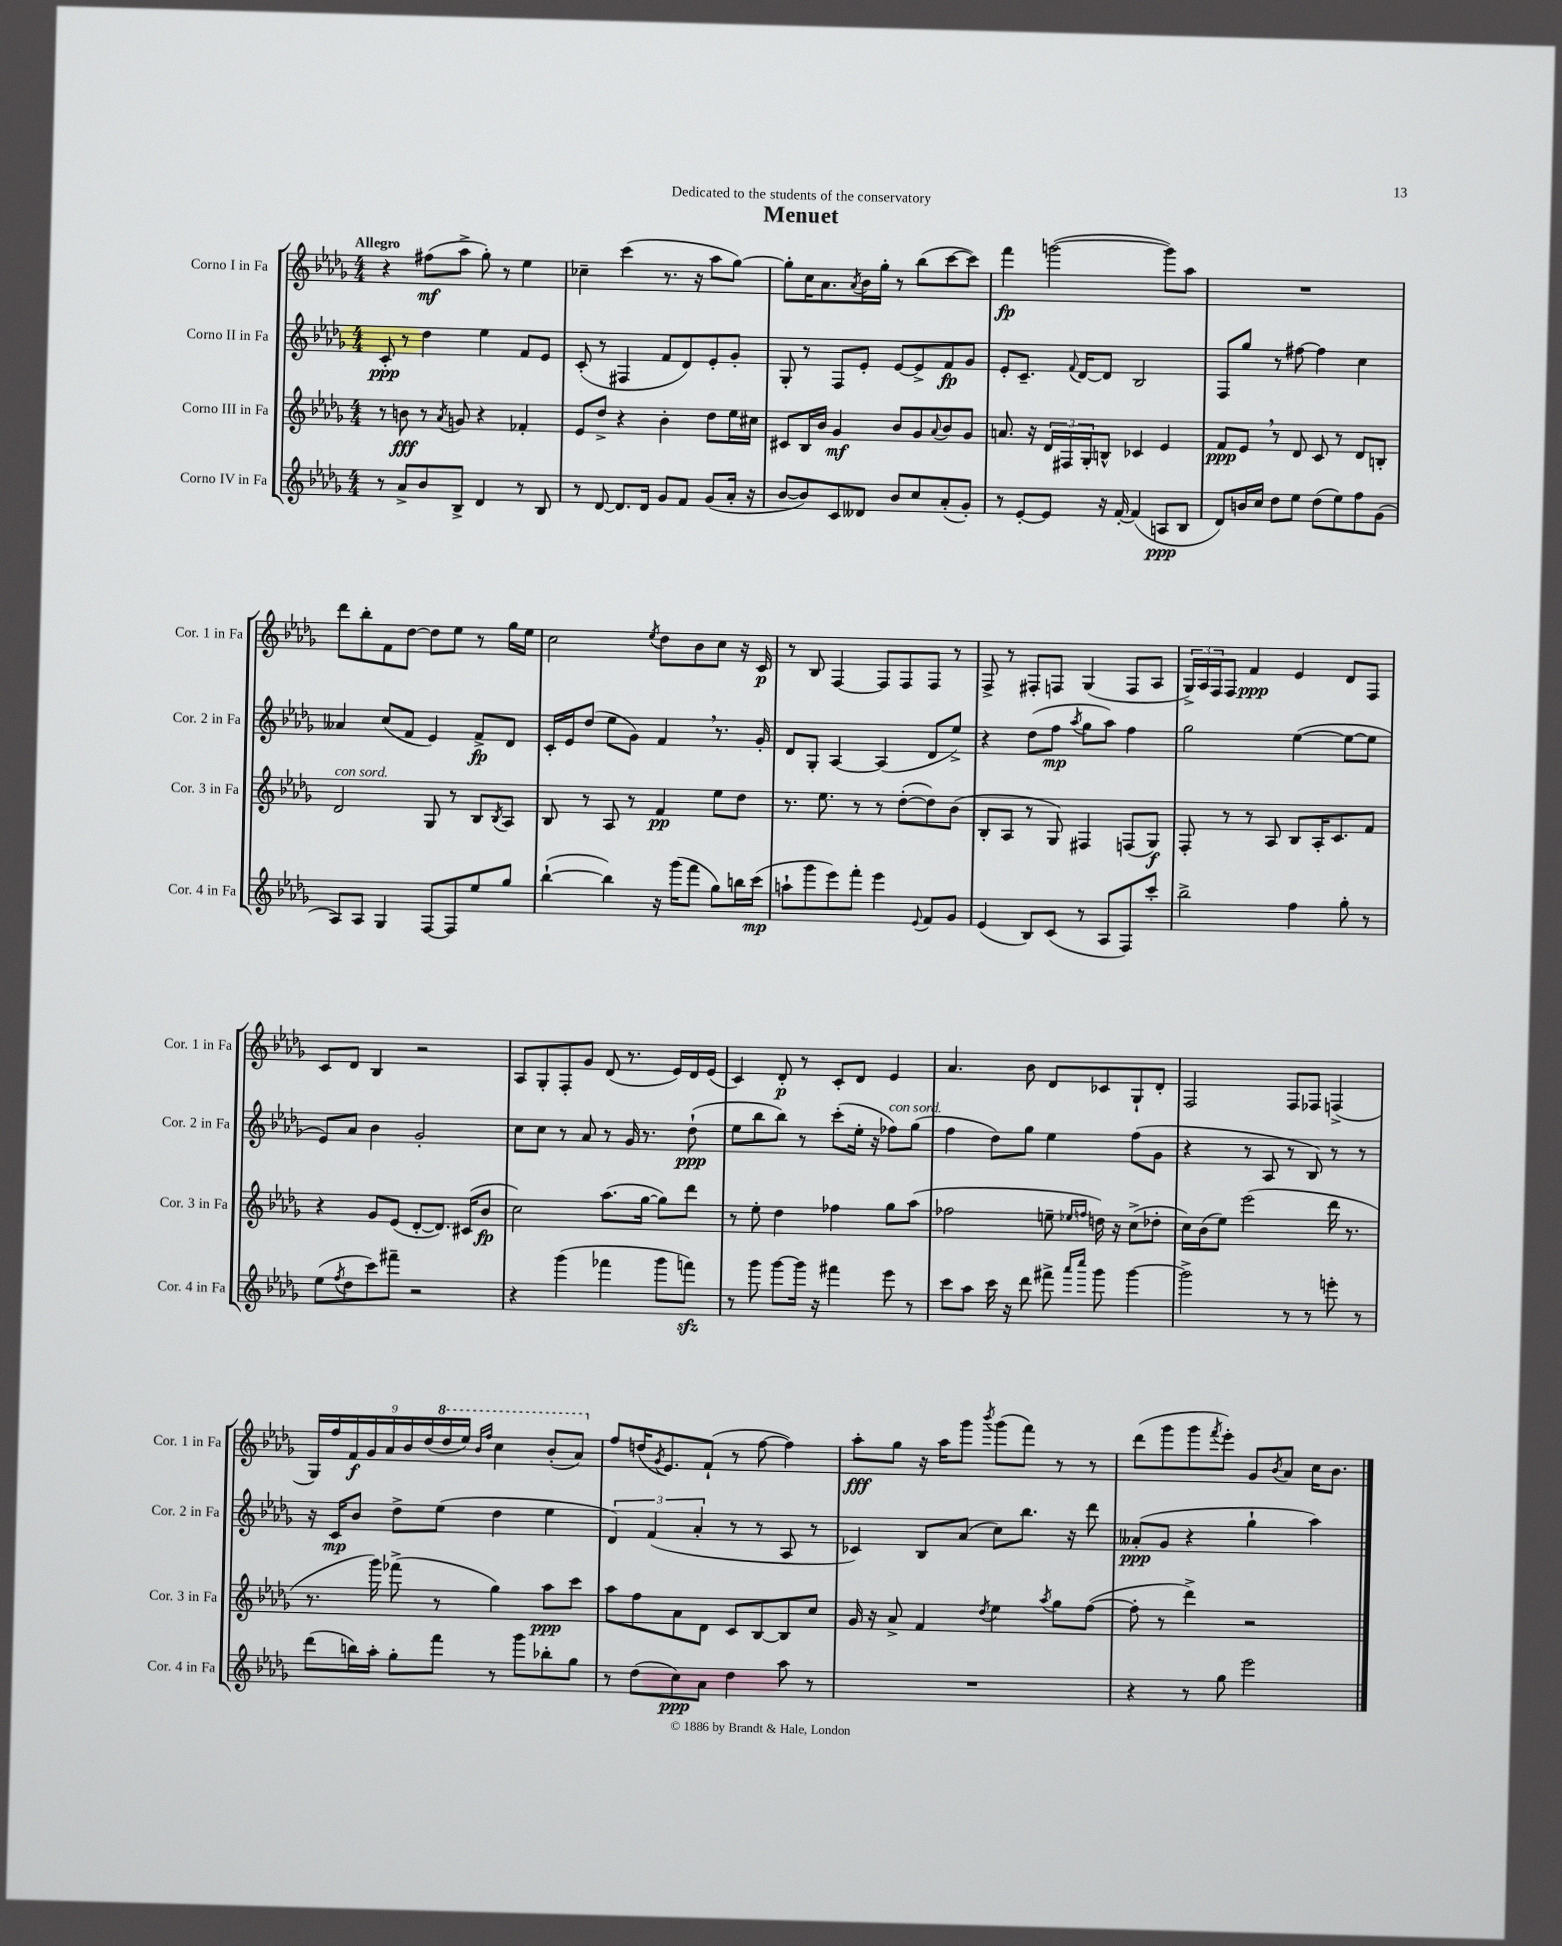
\header { title = "Menuet" dedication = "Dedicated to the students of the conservatory" }
<<
\new StaffGroup <<
\new Staff = "s0" \with { instrumentName = "Corno I in Fa" shortInstrumentName = "Cor. 1 in Fa" } {
    \clef treble \key des \major \numericTimeSignature \time 4/4 \tempo "Allegro"
    r4 fis''8\mf( aes''8-> ges''8-.) r8 ees''4 |
    ces''4-- c'''4( r8. r16 aes''8 ges''8~) |
    ges''8-. c''16 aes'8. \acciaccatura { aes'8 } bes'16 ges''16-. r8 bes''8( c'''8~ c'''8) |
    f'''4\fp g'''2~( g'''8) aes''8 |
    R1 |
    des'''8 bes''8-. f'8 des''8~ des''8 ees''8 r8 ges''16 ees''16 |
    c''2 \acciaccatura { ees''8 } des''8 bes'8 c''8 r16 c'16\p |
    r8 bes8 f4~ f8 f8 f8 r8 |
    f8-> r8 fis8-. f8 ges4( f8 aes8 |
    \tuplet 3/2 { ges16->) aes16 f16 } f8 f'4\ppp ees'4 des'8 f8 |
    c'8 des'8 bes4 r2 |
    aes8 ges8-. f8-. ges'8 des'8( r8. ees'16) des'16 ees'16( |
    c'4) des'8-.\p r8 c'8-. des'8 ees'4 |
    aes'4. bes'8 des'8 ces'8 ges8-! des'8-. |
    f2 f8 fes8 f4->( |
    \tuplet 9/8 { ges16) f''16 f'16\f ges'16 aes'16 bes'16 des''16( \ottava #1 des'''16 ees'''16) } \grace { bes''16 f'''16 } c'''4 bes''8-.( aes''8) \ottava #0 |
    f''8 d''16( \acciaccatura { ges'8 } ees'8.) f'8-!( r8 f''8~ f''4) |
    aes''8-.\fff ges''8 r16 aes''16 ges'''8 \acciaccatura { bes'''8 } ges'''8( f'''8) r8 r8 |
    des'''8( ges'''8 ges'''8 \acciaccatura { f'''8 } ees'''8-.) ges'8 \acciaccatura { bes'8 } aes'8 c''16 bes'8. \bar "|." |
}
\new Staff = "s1" \with { instrumentName = "Corno II in Fa" shortInstrumentName = "Cor. 2 in Fa" } {
    \clef treble \key des \major \numericTimeSignature \time 4/4
    c'8-.\ppp r8 des''4 ees''4 f'8 ees'8 |
    c'8-.( r8 fis4 f'8 des'8) ees'8-. ges'8-. |
    ges8-. r8 f8 ees'8-. ees'8~ ees'8-> f'8\fp ges'8 |
    ees'8-. c'8.-- \appoggiatura { f'8 } des'16~ des'8 bes2 |
    f8 ges''8 r8 fis''8~ fis''4 c''4 |
    aeses'4 c''8( f'8 ees'4) f'8->\fp des'8 |
    c'16-. ees'16 des''8( ees''8 ges'8) f'4 \breathe r8. ges'16-. |
    des'8 ges8-. aes4~ aes4( des'8 ees''8->) |
    r4 des''8( f''8\mp \acciaccatura { aes''8 } ges''8 aes''8) f''4 |
    ges''2 ees''4~( ees''8~ ees''8 |
    ees'8) aes'8 bes'4 ges'2-. |
    c''8 c''8 r8 aes'8 r8 ges'16 r8. des''8-!\ppp( |
    ees''8 bes''8 bes''8) r8 c'''8-.( ees''16-. r16 fes''8^\markup { \italic "con sord." }) ges''8( |
    f''4 des''8) ges''8 ees''4 f''8( ges'8 |
    r4 r8 aes8 r8 bes8) r8 r8 |
    r16 c'16\mp bes'8 des''8-> ees''8( des''4 ees''4 |
    \tuplet 3/2 { des'4) f'4( aes'4-. } r8 r8 aes8 r8 |
    ces'4) bes8 aes'8( c''8) bes''8. r16 des'''8 |
    aeses'8-.\ppp( ges'8 r4 ges''4-! aes''4) \bar "|." |
}
\new Staff = "s2" \with { instrumentName = "Corno III in Fa" shortInstrumentName = "Cor. 3 in Fa" } {
    \clef treble \key des \major \numericTimeSignature \time 4/4
    r8 b'8\fff r8 \acciaccatura { aes'8 } g'8 r4 fes'4-. |
    ees'8 des''8-> r4 bes'4-. des''8 ees''16 cis''16 |
    cis'8 bes16 bes'16 ges'4\mf bes'8 ges'8 \appoggiatura { aes'8 } bes'8 ges'8 |
    a'8. r16 \tuplet 3/2 { des'16 fis16 ges16-. } b8-^ ces'4 ees'4 |
    f'8\ppp ees'8 \breathe r8 des'8 c'8 r8 des'8 b8-. |
    des'2^\markup { \italic "con sord." } ges8 r8 bes8 \acciaccatura { bes8 } aes8 |
    bes8 r8 aes8 r8 f'4\pp ees''8 des''8 |
    r8. ees''8. r8 r8 des''8~-.( des''8) bes'8( |
    bes8-. aes8 r8 ges8) fis4 f8( ges8\f) |
    f8-. r8 r8 aes8 bes8 aes16-. c'8. f'8 |
    r4 ges'8 ees'8( des'8~-. des'8.) cis'16( bes'8\fp |
    c''2) aes''8.( ges''16~ ges''8) des'''8 |
    r8 ees''8-. des''4 fes''4 ges''8 aes''8( |
    fes''2 e''8-- \grace { ees''16 f''16 } d''16) r16 c''8->( des''8-. |
    c''16) bes'16( ees''8) ees'''2( des'''16 r8. |
    r8. ges'''16) fes'''8->( r8 ges''4) aes''8\ppp c'''8 |
    aes''8 f''8 aes'8 des'8 c'8 bes8~ bes8 c''8 |
    ges'16 r16 aes'8-> f'4 \acciaccatura { des''8 } ees''4 \acciaccatura { aes''8 } ges''8 f''8~( |
    f''8-. r8 des'''4->) r2 \bar "|." |
}
\new Staff = "s3" \with { instrumentName = "Corno IV in Fa" shortInstrumentName = "Cor. 4 in Fa" } {
    \clef treble \key des \major \numericTimeSignature \time 4/4
    r8 aes'8-> bes'8 bes8-> des'4 r8 bes8 |
    r8 des'8~ des'8. des'16 ges'8 f'8 ges'8( aes'16-. r16 |
    bes'8~ bes'8) c'8 deses'8 bes'8 c''8 aes'8-.( ges'8-.) |
    r8 ees'8~-. ees'8 r16 f'16~-. f'4( a8\ppp bes8 |
    des'8) b'16 c''16 des''8 ees''8 des''8( ees''8) f''8 ges'8( |
    aes8) aes8 ges4 f8~ f8 ees''8 ges''8 |
    bes''4~-!( bes''4) r16 ges'''16( f'''8 ges''8) b''16 c'''16\mp( |
    a''8-! ges'''8 ees'''8) f'''8-. ees'''4 \appoggiatura { ees'8 } f'8 ges'8 |
    ees'4( bes8) c'8( r8 aes8 f8) c'''8-. |
    bes''2-> f''4 ges''8-. r8 |
    ees''8( \acciaccatura { f''8 } des''8 c'''8) fis'''8-- r2 |
    r4 ges'''4( fes'''4 ges'''8 f'''8\sfz) |
    r8 ges'''8 ges'''8~ ges'''16 r16 fis'''4 ees'''8 r8 |
    c'''8 aes''8 c'''16 r16 des'''8 fis'''8-> \grace { aes'''16 c''''16 } ges'''8 ges'''4~ |
    ges'''2-> r8 r8 e'''8-. r8 |
    des'''8( b''16) aes''16-. ges''8-. f'''8 r8 ges'''8 bes''8-. ges''8 |
    r8 des''8( c''8\ppp) aes'8 des''4 aes''8 r8 |
    R1 |
    r4 r8 ges''8 ees'''2 \bar "|." |
}
>>
>>
\layout { \context { \Score \remove "Bar_number_engraver" } }
